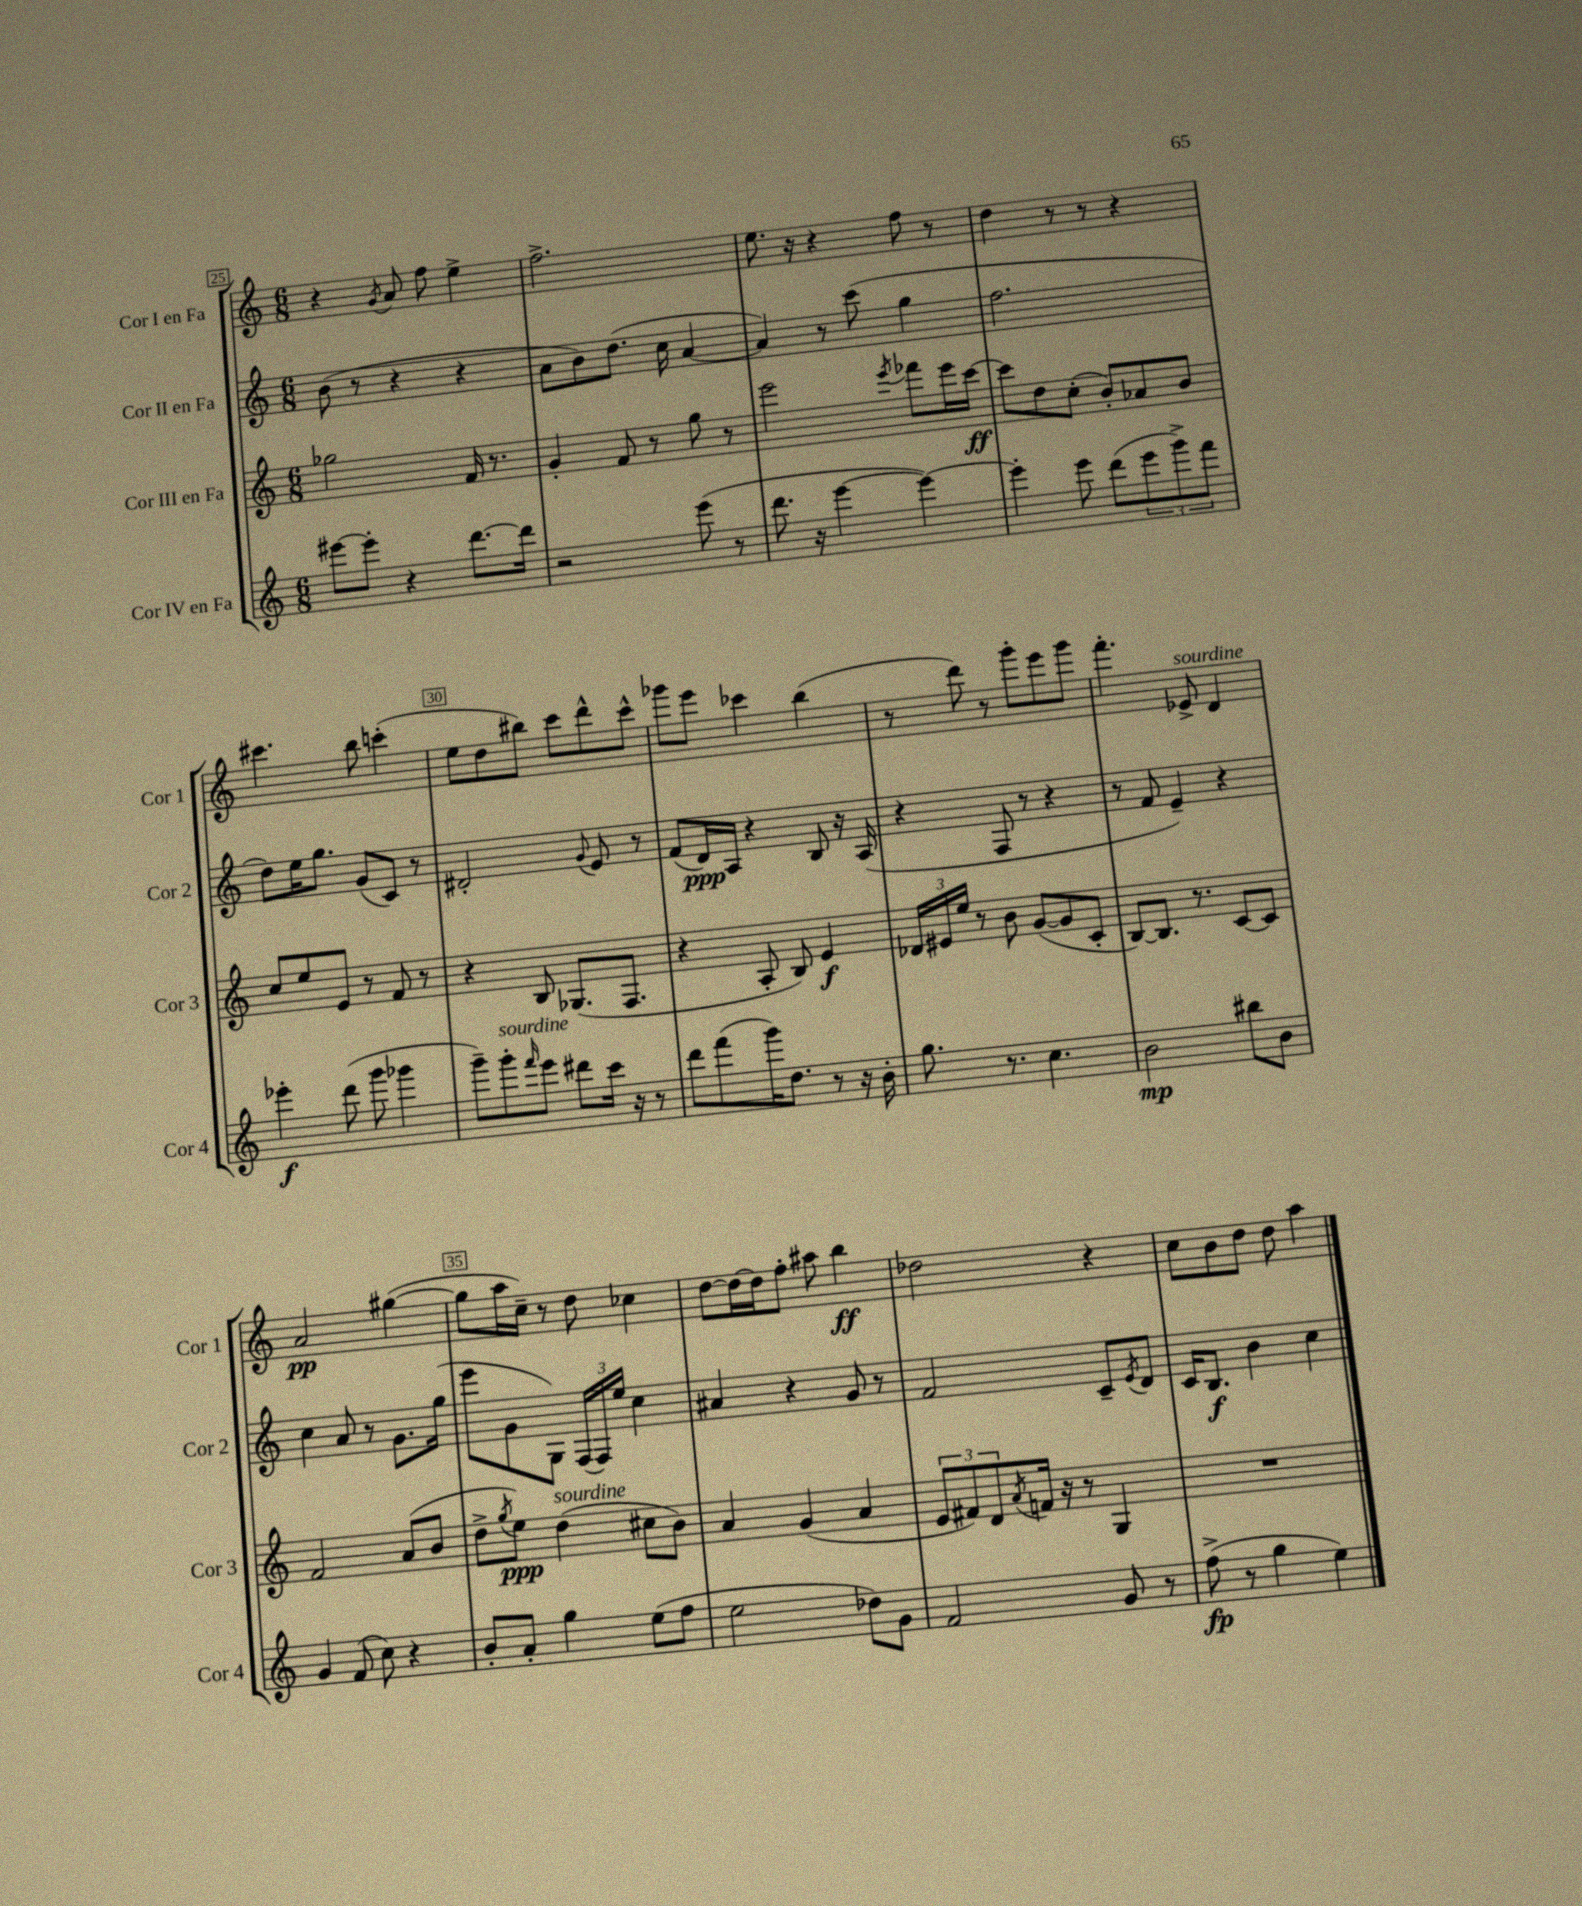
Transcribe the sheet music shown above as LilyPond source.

<<
\new StaffGroup <<
\new Staff = "s0" \with { instrumentName = "Cor I en Fa" shortInstrumentName = "Cor 1" } {
    \clef treble \key c \major \numericTimeSignature \time 6/8
    r4 \acciaccatura { g'8 } a'8 f''8 e''4-> |
    f''2.-> |
    e''8. r16 r4 f''8 r8 |
    d''4 r8 r8 r4 |
    cis'''4. b''8 c'''4-.( |
    e''8 d''8 bis''8) c'''8 d'''8-^ c'''8-^ |
    ges'''8 e'''8 ces'''4 b''4( |
    r8 d'''8) r8 g'''8-. e'''8 g'''8 |
    f'''4.-. ees'8->^\markup { \italic "sourdine" } d'4 |
    a'2\pp gis''4~( |
    gis''8 a''16 c''16--) r8 d''8 ces''4 |
    d''8~ d''16~ d''16 f''8-. ais''8 b''4\ff |
    des''2 r4 |
    c''8 b'8 d''8 d''8 a''4 \bar "|." |
}
\new Staff = "s1" \with { instrumentName = "Cor II en Fa" shortInstrumentName = "Cor 2" } {
    \clef treble \key c \major \numericTimeSignature \time 6/8
    b'8( r8 r4 r4 |
    a'8 b'8) d''8.( c''16 a'4~ |
    a'4) r8 c'''8( g''4 |
    f''2. |
    d''8) e''16 g''8. g'8( c'8) r8 |
    dis'2-. \appoggiatura { g'8 } e'8 r8 |
    f'8( d'16\ppp) a16 r4 b8 r16 a16( |
    r4 f8 r8 r4 |
    r8 f'8 e'4--) r4 |
    c''4 a'8 r8 g'8. g''16( |
    e'''8 g'8 g8) \tuplet 3/2 { f16( f16) e''16 } c''4 |
    ais'4 r4 g'8 r8 |
    f'2 c'8-- \acciaccatura { e'8 } d'8 |
    c'16 b8.\f b'4 c''4 \bar "|." |
}
\new Staff = "s2" \with { instrumentName = "Cor III en Fa" shortInstrumentName = "Cor 3" } {
    \clef treble \key c \major \numericTimeSignature \time 6/8
    ges''2 f'16 r8. |
    g'4-. f'8 r8 g''8 r8 |
    e'''2 \acciaccatura { e'''8 } fes'''8 e'''16 c'''16~\ff |
    c'''8 d''8 c''8-.( b'8-.) aes'8 b'8 |
    c''8 e''8 e'8 r8 f'8 r8 |
    r4 b8 ges8.( f8. |
    r4 a8-. b8) e'4\f |
    \tuplet 3/2 { des'16 eis'16 e''16 } r8 b'8 g'8~( g'8 c'8-. |
    b8~) b8. r8. c'8~ c'8 |
    f'2 a'8( b'8 |
    d''8-> \acciaccatura { g''8 } e''8\ppp) d''4^\markup { \italic "sourdine" }( cis''8 b'8) |
    a'4 g'4( a'4 |
    \tuplet 3/2 { e'8 fis'8) d'8 } \acciaccatura { a'8 } f'16 r16 r8 g4 |
    R2. \bar "|." |
}
\new Staff = "s3" \with { instrumentName = "Cor IV en Fa" shortInstrumentName = "Cor 4" } {
    \clef treble \key c \major \numericTimeSignature \time 6/8
    eis'''8~ eis'''8-. r4 d'''8.~ d'''16 |
    r2 e'''8( r8 |
    d'''8. r16 e'''4~ e'''4~) |
    e'''4-. e'''8 d'''8( \tuplet 3/2 { e'''8 g'''8->) f'''8 } |
    ees'''4-.\f d'''8( g'''8 ges'''4 |
    g'''8--) g'''8-.^\markup { \italic "sourdine" } \grace { f'''16 } e'''8 dis'''8 c'''16 r16 r8 |
    d'''8 f'''8( g'''16) d''8. r8 r16 b'16-. |
    g''8. r8. c''4. |
    b'2\mp bis''8 b'8 |
    g'4 f'8( c''8) r4 |
    b'8-. a'8-. g''4 e''8( f''8 |
    e''2 des''8) g'8 |
    f'2 g'8 r8 |
    f''8->\fp( r8 g''4 e''4) \bar "|." |
}
>>
>>
\layout { \context { \Score currentBarNumber = #25 \override BarNumber.break-visibility = ##(#f #t #t) barNumberVisibility = #(every-nth-bar-number-visible 5) \override BarNumber.stencil = #(make-stencil-boxer 0.1 0.3 ly:text-interface::print) } }
